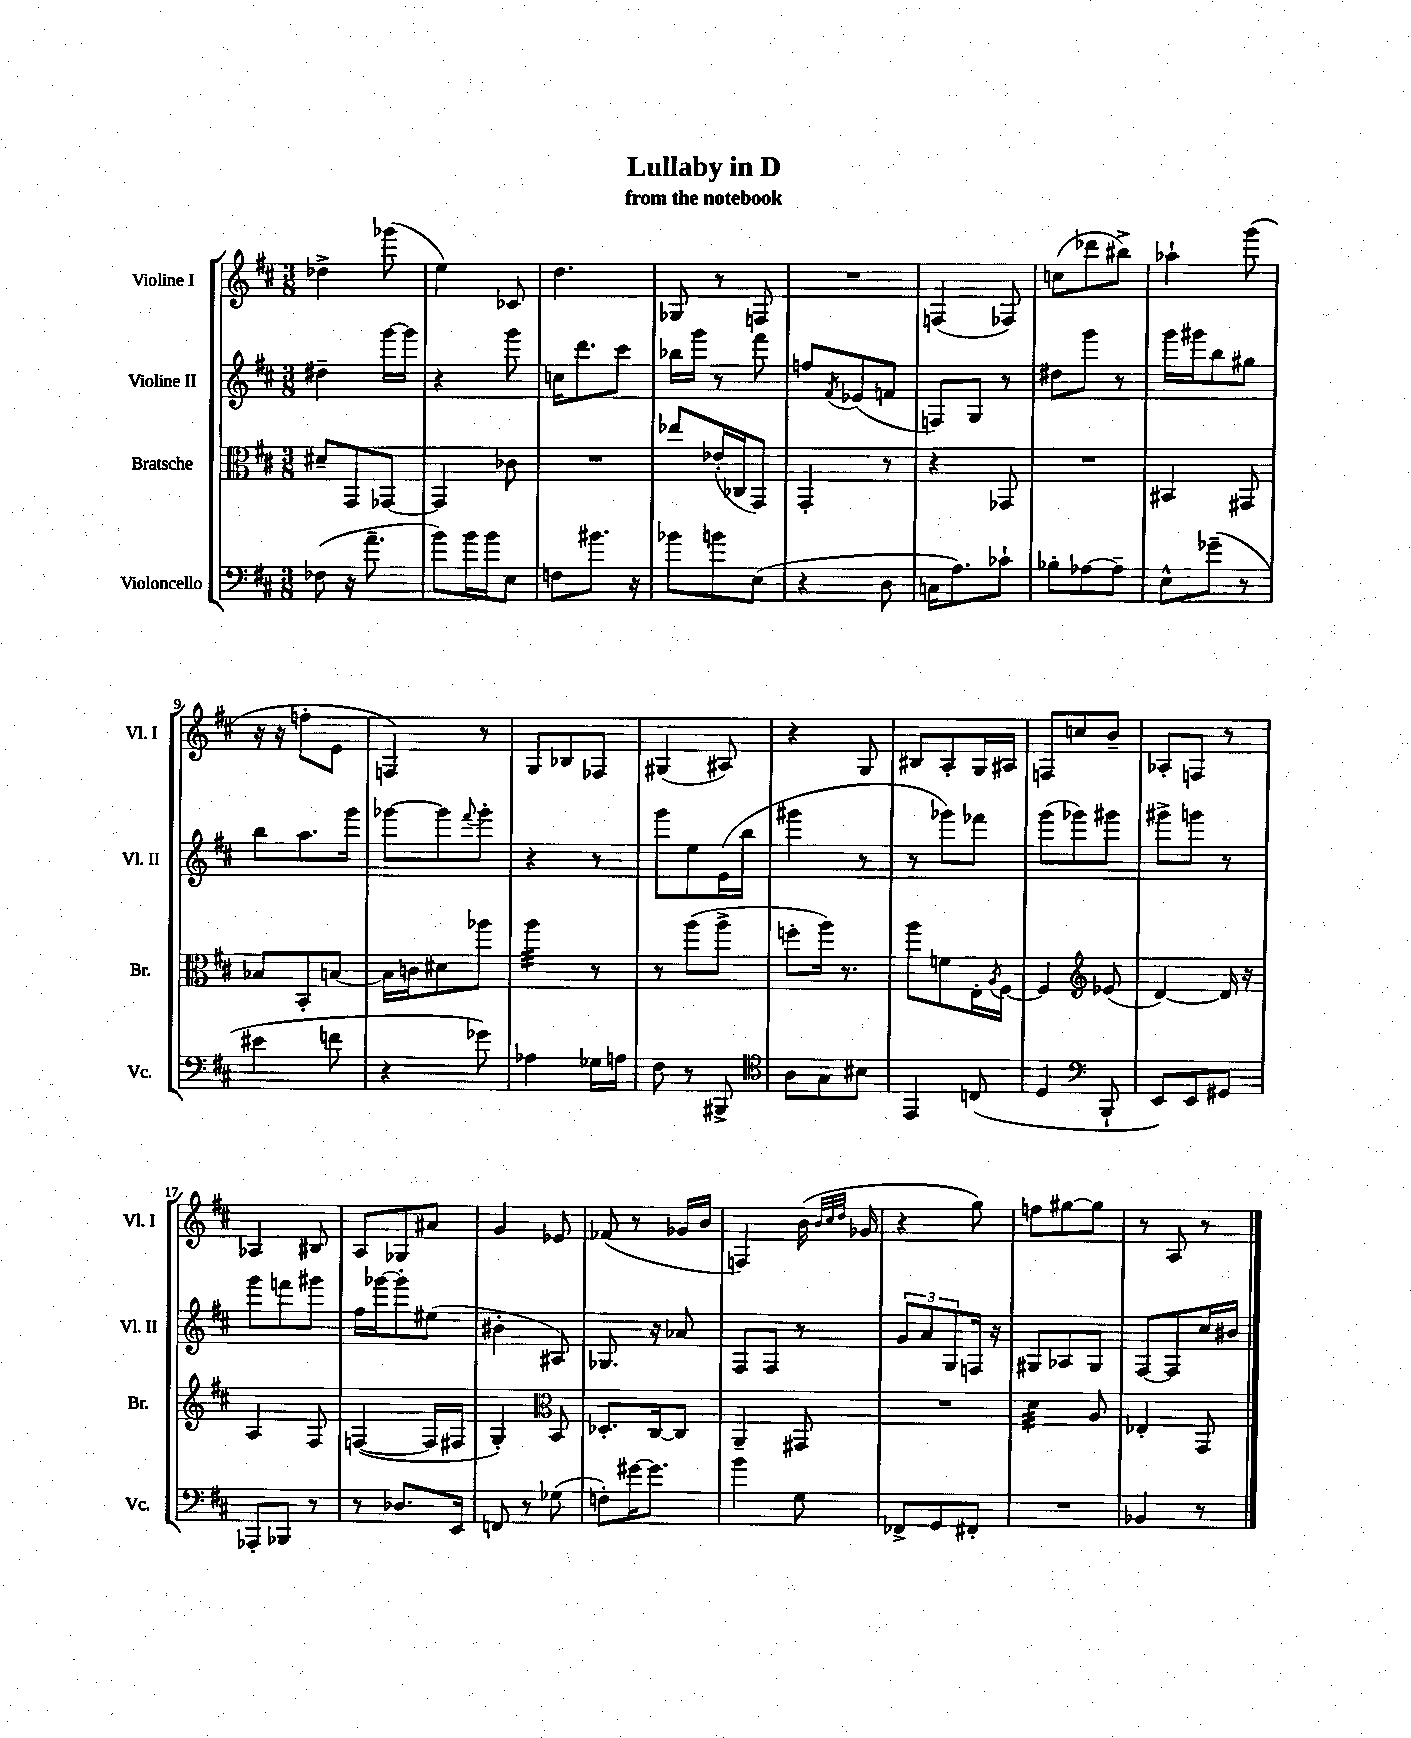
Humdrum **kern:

**kern	**kern	**kern	**kern
*staff4	*staff3	*staff2	*staff1
*clefF4	*clefC3	*clefG2	*clefG2
*k[f#c#]	*k[f#c#]	*k[f#c#]	*k[f#c#]
*M3/8	*M3/8	*M3/8	*M3/8
(8F-	8d#~	4dd#~	4dd-^
16r	8GG	.	.
8.a~	.	.	.
.	[8GG-	[16ggg	(8ggg-
.	.	16ggg]	.
=	=	=	=
8b)	4GG-]	4r	4ee)
16b	.	.	.
16b	.	.	.
8E	8c-	8ggg	8c-
=	=	=	=
8F	4.r	16cc	4.dd
.	.	8.ddd	.
8.b#	.	.	.
.	.	8ccc#	.
16r	.	.	.
=	=	=	=
8b-	8ee-	16bb-	8G-
.	.	16ggg	.
8b	(16e-'	8r	8r
.	16C-	.	.
(8E	8GG)	8fff#	8F
=	=	=	=
4r	4GG'	8ff	4.r
.	.	8qf#	.
.	.	(8e-	.
8D	8r	8f	.
=	=	=	=
16C	4r	8F)	(4F
8.A)	.	.	.
.	.	8G	.
8c-`	8GG-	8r	8F-)
=	=	=	=
8B-'	4.r	8dd#	(8cc
[8A-	.	8ggg	8ddd-
8A-~]	.	8r	8bb#^)
=	=	=	=
8E^^	4BB#	16ggg	4aa-`
.	.	16ggg#	.
(8g-~	.	8bb	.
8r	8GG#	8gg#	(8ggg
=	=	=	=
4e#	8B-	8bb	16r
.	.	.	16r
.	8BB'	8.aa	8ff'
8f	[8B	.	8e
.	.	16ggg	.
=	=	=	=
4r	16B]	[8ggg-	4F)
.	16c	.	.
.	8d#	8ggg-]	.
.	.	8qqfff#	.
8g-)	8aa-	8ggg-'	8r
=	=	=	=
4A-	4aa	4r	8G
.	.	.	8B-
16G-	8r	8r	8F-
16A	.	.	.
=	=	=	=
8F#	8r	8ggg	(4G#
8r	(8aa	8ee	.
8BBB#^	8aa^	(16e	8A#)
.	.	16bb	.
=	=	=	=
*clefC4	*	*	*
8A	8ff'	4ggg#	4r
8G	16aa)	.	.
.	8.r	.	.
8B#	.	8r	8G
=	=	=	=
4EE	8aa	8r	8B#
.	8f	8ggg-)	8A'
(8C	16E'	8fff-	16G
.	8qA	.	.
.	[16F#	.	16A#
=	=	=	=
4D	4F#]	(8ggg	8F
.	.	8ggg-)	8cc
*clefF4	*clefG2	*	*
8BBB`	(8e-	8ggg#	8b~
=	=	=	=
8EE)	[4d)	8ggg#^	8A-'
8EE	.	8ggg	8F
8GG#	16d]	8r	8r
.	16r	.	.
=	=	=	=
8AAA-'	4A	8ggg	4A-
8BBB-	.	8fff	.
8r	8F#	8ggg#	8B#
=	=	=	=
8r	([4F	16ff#	8A
.	.	[16ggg-	.
8.D-	.	8ggg-']	8G-
.	16F]	(8ee#	8a#
16EE	16F#	.	.
=	=	=	=
8FF	4G')	4b#'	4g
8r	.	.	.
*	*clefC3	*	*
(8G-	8BB	8A#)	8e-
=	=	=	=
8F')	8.D-'	8.G-	(8f-
[16g#	.	.	8r
8.g#]	[16C#	16r	.
.	8C#]	8a-	16g-
.	.	.	16b
=	=	=	=
4b	4AA~	8F#	4F)
.	.	8F#	.
8G	8GG#	8r	(16b
.	.	.	32qqb
.	.	.	32qqcc#
.	.	.	32qqdd
.	.	.	16g-
=	=	=	=
8FF-^	4.r	12g	4r
.	.	12a	.
8GG	.	.	.
.	.	12G	.
8FF#'	.	16F	8gg)
.	.	16r	.
=	=	=	=
4.r	4d	8G#	8ff
.	.	8A-	[8gg#
.	8A	8G#	8gg#]
=	=	=	=
4BB-	4E-'	[8F#	8r
.	.	8F#]	8A
8r	8GG	16cc#	8r
.	.	16b#	.
==	==	==	==
*-	*-	*-	*-
